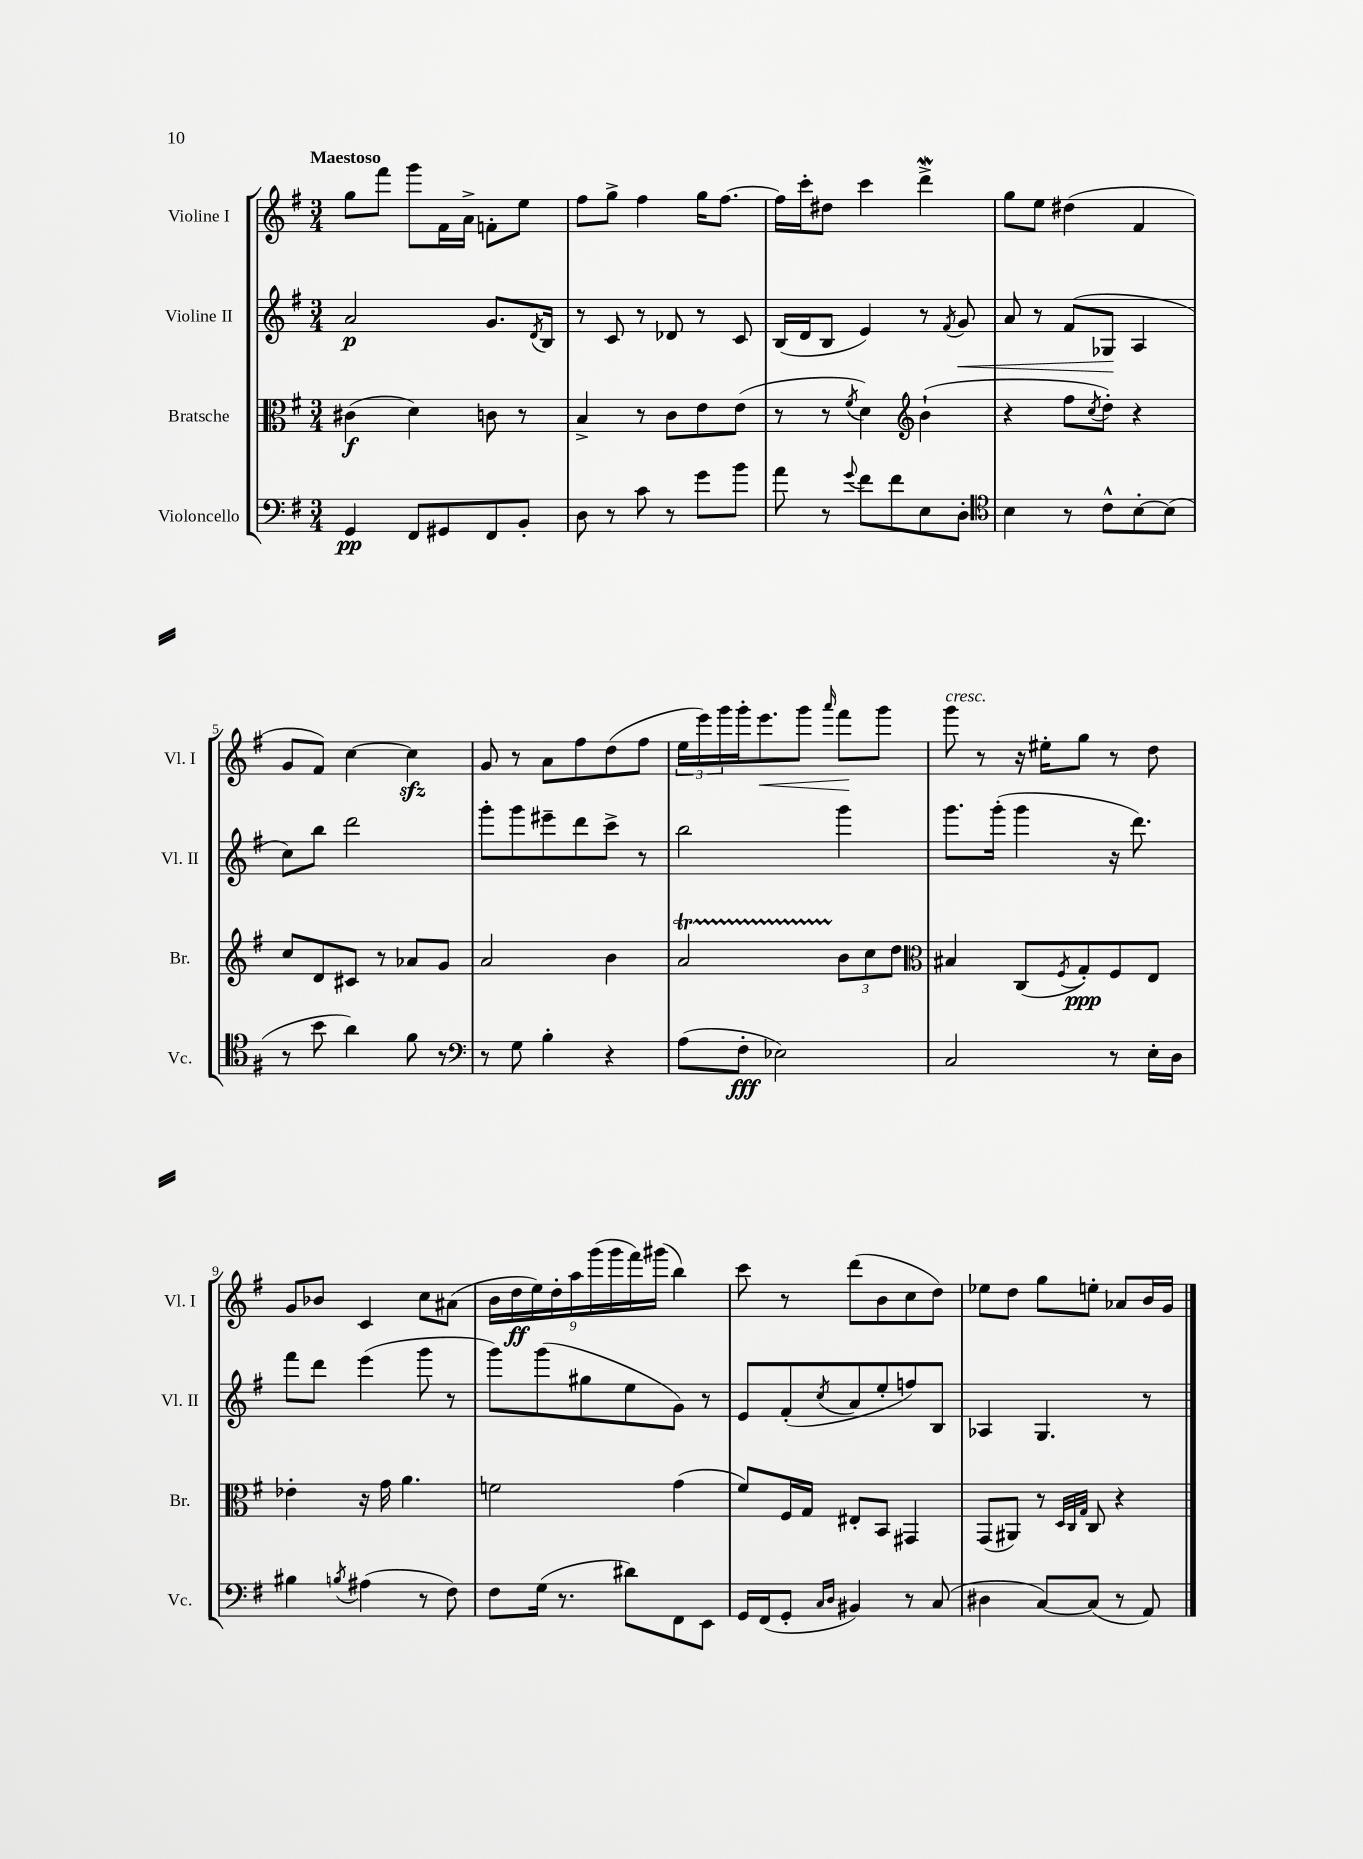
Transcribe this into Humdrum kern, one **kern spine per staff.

**kern	**kern	**kern	**kern
*staff4	*staff3	*staff2	*staff1
*clefF4	*clefC3	*clefG2	*clefG2
*k[f#]	*k[f#]	*k[f#]	*k[f#]
*M3/4	*M3/4	*M3/4	*M3/4
4GG	(4c#	2a	8gg
.	.	.	8fff#
8FF#	4d)	.	8ggg
8GG#	.	.	16f#
.	.	.	16a^
8FF#	8c	8.g	8f'
8BB'	8r	.	8ee
.	.	8qd	.
.	.	16B	.
=	=	=	=
8D	4B^	8r	8ff#
8r	.	8c	8gg^
8c	8r	8r	4ff#
8r	8c	8d-	.
8g	8e	8r	16gg
.	.	.	[8.ff#
8b	(8e	8c	.
=	=	=	=
8a	8r	(16B	16ff#]
.	.	16d	16ccc'
8r	8r	8B	8dd#
8qqg	8qf#	.	.
8f#	4d)	4e)	4ccc
8f#	.	.	.
*	*clefG2	*	*
8E	(4b`	8r	4ddd^
.	.	8qf#	.
8D'	.	8g	.
=	=	=	=
*clefC4	*	*	*
4B	4r	8a	8gg
.	.	8r	8ee
8r	8ff#	(8f#	(4dd#
.	8qcc	.	.
8c^^	8dd')	8G-	.
[8B'	4r	4A	4f#
(8B]	.	.	.
=	=	=	=
8r	8cc	8cc)	8g
8b	8d	8bb	8f#)
4a)	8c#	2ddd	[4cc
.	8r	.	.
8f#	8a-	.	4cc]
8r	8g	.	.
=	=	=	=
*clefF4	*	*	*
8r	2a	8ggg'	8g
8G	.	8ggg	8r
4B'	.	8eee#~	8a
.	.	8ddd	8ff#
4r	4b	8ccc^	(8dd
.	.	8r	8ff#
=	=	=	=
(8A	2a	2bb	24ee
.	.	.	24eee)
.	.	.	24ggg
8F#'	.	.	16ggg'
.	.	.	8.eee
2E-)	.	.	.
.	.	.	8ggg
.	.	.	16qqaaa
.	12b	4ggg	8fff#
.	12cc	.	.
.	.	.	8ggg
.	12dd	.	.
=	=	=	=
*	*clefC3	*	*
2C	4B#	8.ggg	8ggg
.	.	.	8r
.	.	(16ggg'	.
.	(8C	4ggg	16r
.	.	.	16ee#'
.	8qF#	.	.
.	8G')	.	8gg
8r	8F#	16r	8r
.	.	8.ddd)	.
16E'	8E	.	8dd
16D	.	.	.
=	=	=	=
4B#	4e-'	8fff#	8g
.	.	8ddd	8b-
8qB	.	.	.
(4A#	16r	(4eee	4c
.	16g	.	.
.	4.a	.	.
8r	.	8ggg	8cc
8F#)	.	8r	(8a#
=	=	=	=
8F#	2f	8ggg)	18b
.	.	.	18dd
.	.	.	18ee)
(16G	.	(8ggg	.
.	.	.	18dd'
8.r	.	.	.
.	.	.	18aa
.	.	8gg#	.
.	.	.	(18ggg
.	.	.	18ggg
8d#)	.	8ee	.
.	.	.	18fff#)
.	.	.	(18ggg#
8FF#	(4g	8g)	4bb)
8EE	.	8r	.
=	=	=	=
16GG	8f#)	8e	8ccc
(16FF#	.	.	.
8GG'	16F#	(8f#'	8r
.	16G	.	.
16qqC	.	.	.
16qqD	.	8qcc	.
4BB#)	8E#'	8a	(8ddd
.	8BB	8ee'	8b
8r	4GG#	8ff)	8cc
(8C	.	8B	8dd)
=	=	=	=
4D#	(8GG	4A-	8ee-
.	8AA#)	.	8dd
[8C)	8r	4.G	8gg
.	32qqD	.	.
.	32qqC	.	.
.	32qqG	.	.
(8C]	8C	.	8ee'
8r	4r	.	8a-
8AA)	.	8r	16b
.	.	.	16g
==	==	==	==
*-	*-	*-	*-
